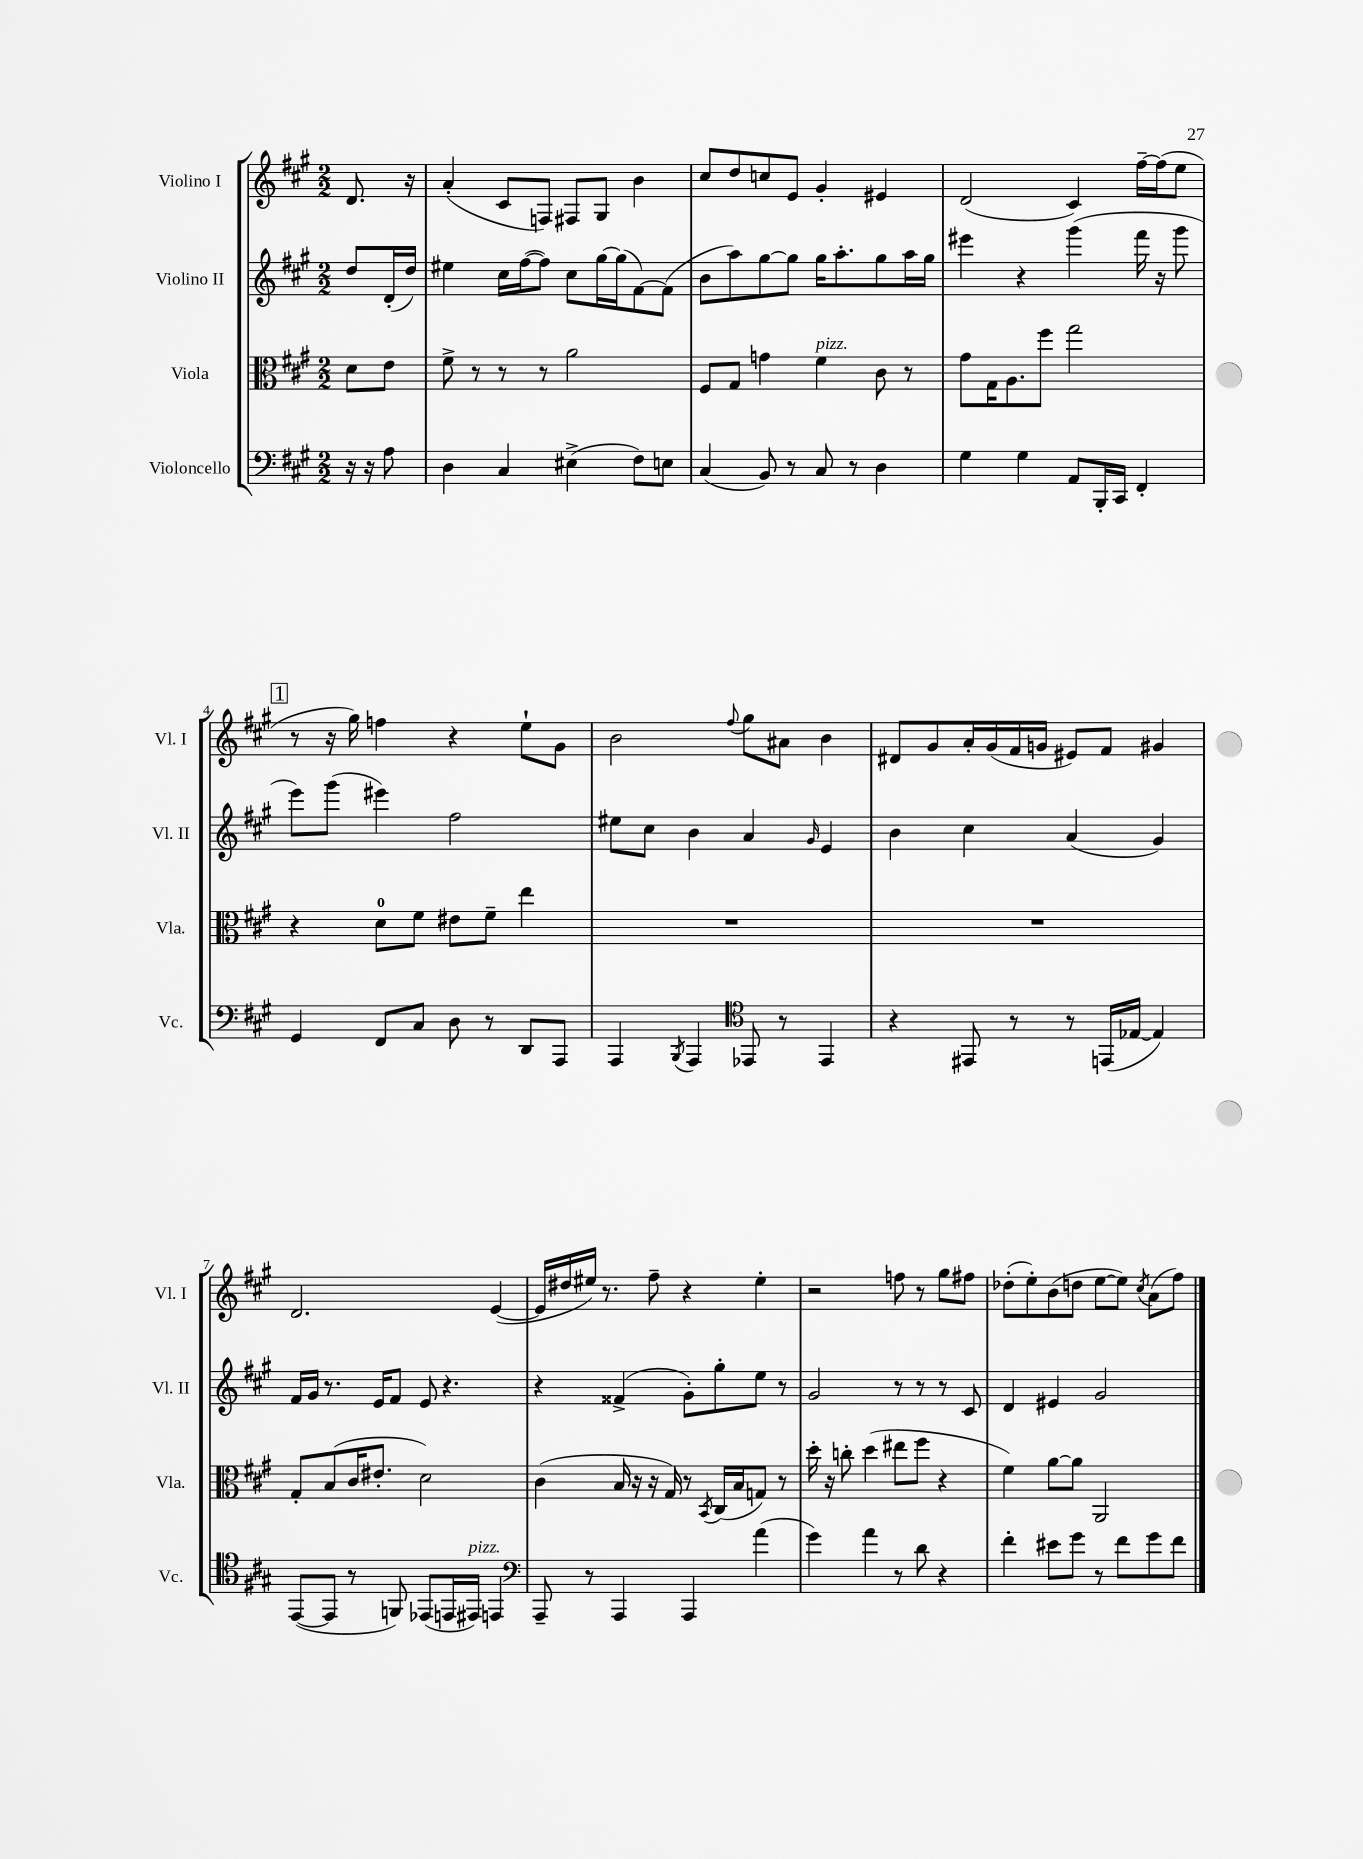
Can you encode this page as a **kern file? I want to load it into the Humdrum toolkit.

**kern	**kern	**kern	**kern
*part4	*part3	*part2	*part1
*staff4	*staff3	*staff2	*staff1
*I"Violoncello	*I"Viola	*I"Violino II	*I"Violino I
*I'Vc.	*I'Vla.	*I'Vl. II	*I'Vl. I
*clefF4	*clefC3	*clefG2	*clefG2
*k[f#c#g#]	*k[f#c#g#]	*k[f#c#g#]	*k[f#c#g#]
*M2/2	*M2/2	*M2/2	*M2/2
=	=	=	=
16r	8d\L	8dd/L	8.d/
16r	.	.	.
8A\	8e\J	(16d'/L	.
.	.	16dd/JJ)	16r
=1	=1	=1	=1
4D\	8f#^\	4ee#X\	(4a'/
.	8r	.	.
4C#/	8r	16cc#\LL	8c#/L
.	.	([16ff#\J	.
.	8r	8ff#\J])	8Fn/J)
(4E#X^\	2a\	8cc#\L	8F#X/L
.	.	[16gg#\L	8G#/J
.	.	(16gg#\J]	.
8F#\L)	.	[8f#\)	4b\
8En\J	.	(8f#\J]	.
=2	=2	=2	=2
(4C#/	8F#/L	8b\L	8cc#/L
.	8G#/J	8aa\)	8dd/
8BB/)	4gn\	[8gg#\	8ccn/
8r	.	8gg#\J]	8e/J
!	!LO:TX:a:i:t=pizz.	!	!
8C#/	4f#\	16gg#\KL	4g#'/
.	.	8.aa'\	.
8r	.	.	.
4D\	8c#\	8gg#\	4e#X/
.	8r	16aa\L	.
.	.	16gg#\JJ	.
=3	=3	=3	=3
4G#\	8g#\L	4eee#X\	(2d/
.	16G#\K	.	.
.	8.A\	.	.
4G#\	.	4r	.
.	8ff#\J	.	.
8AA/L	2gg#\	(4ggg#\	4c#/)
16BBB'/L	.	.	.
16CC#/JJ	.	.	.
4FF#'/	.	16fff#\	[16ff#~\LL
.	.	16r	(16ff#\J]
.	.	8ggg#\	8ee\J
!!LO:LB:g=z
!!LO:REH:place=s1:t=1
=4	=4	=4	=4
4GG#/	4r	8eee\L)	8r
.	.	(8ggg#\J	16r
.	.	.	16gg#\)
8FF#/L	8d\L	4eee#X\)	4ffn\
8C#/J	8f#\J	.	.
8D\	8e#X\L	2ff#\	4r
8r	8f#~\J	.	.
8DD/L	4ee\	.	8ee`\L
8AAA/J	.	.	8g#\J
=5	=5	=5	=5
4AAA/	1r	8ee#X\L	2b\
.	.	8cc#\J	.
8qBBB/	.	.	.
4AAA/	.	4b\	.
*clefC4	*	*	*
.	.	.	8qqff#/
8EE-X/	.	4a/	8gg#\L
8r	.	.	8a#X\J
.	.	16qqg#/	.
4EE-/	.	4e/	4b\
=6	=6	=6	=6
4r	1r	4b\	8d#X/L
.	.	.	8g#/
8EE#X/	.	4cc#\	16a'/L
.	.	.	(16g#/
8r	.	.	16f#/
.	.	.	16gn/JJ
8r	.	(4a/	8e#X/L)
(16EEn/LL	.	.	8f#/J
[16E-X/JJ	.	.	.
4E-/])	.	4g#/)	4g#X/
!!LO:LB:g=z
=7	=7	=7	=7
([8EE/L	8G#'/L	16f#/LL	2.d/
.	.	16g#/JJ	.
8EE/J]	(8B/	8.r	.
8r	16c#/K	.	.
.	8.e#X'/J	16e/KL	.
8FFn/)	.	8f#/J	.
(8EE-X/L	2d\)	8e/	.
16EEn/L	.	4.r	.
!LO:TX:a:i:t=pizz.	!	!	!
16EE#X/JJ)	.	.	.
4EEn/	.	.	([4e/
=8	=8	=8	=8
*clefF4	*	*	*
8AAA~/	(4c#\	4r	16e/LL]
.	.	.	16dd#X/
8r	.	.	16ee#X/JJ)
.	.	.	8.r
4AAA/	16B/	(4f##X^/	.
.	16r	.	.
.	16r	.	8ff#~\
.	16G#/)	.	.
4AAA/	8r	8g#'\L)	4r
.	8qBB/	.	.
.	(16C#/LL	8gg#'\	.
.	16B/J	.	.
(4a\	8Gn/J)	8ee\J	4ee#'\
.	8r	8r	.
=9	=9	=9	=9
4g#\)	16dd'\	2g#/	2r
.	16r	.	.
.	8ccn'\	.	.
4a\	(4dd\	.	.
8r	8ee#X\L	8r	8ffn\
8d\	8ff#\J	8r	8r
4r	4r	8r	8gg#\L
.	.	8c#/	8ff#X\J
=10	=10	=10	=10
4f#'\	4f#\)	4d/	(8dd-X'\L
.	.	.	8ee'\)
8e#X\L	[8a\L	4e#X/	(8b\
8g#\J	8a\J]	.	8ddn\J
8r	2AA/	2g#/	[8ee\L
8f#\L	.	.	8ee\J])
.	.	.	8qcc#/
8g#\	.	.	(8a\L
8f#\J	.	.	8ff#\J)
==	==	==	==
*-	*-	*-	*-
